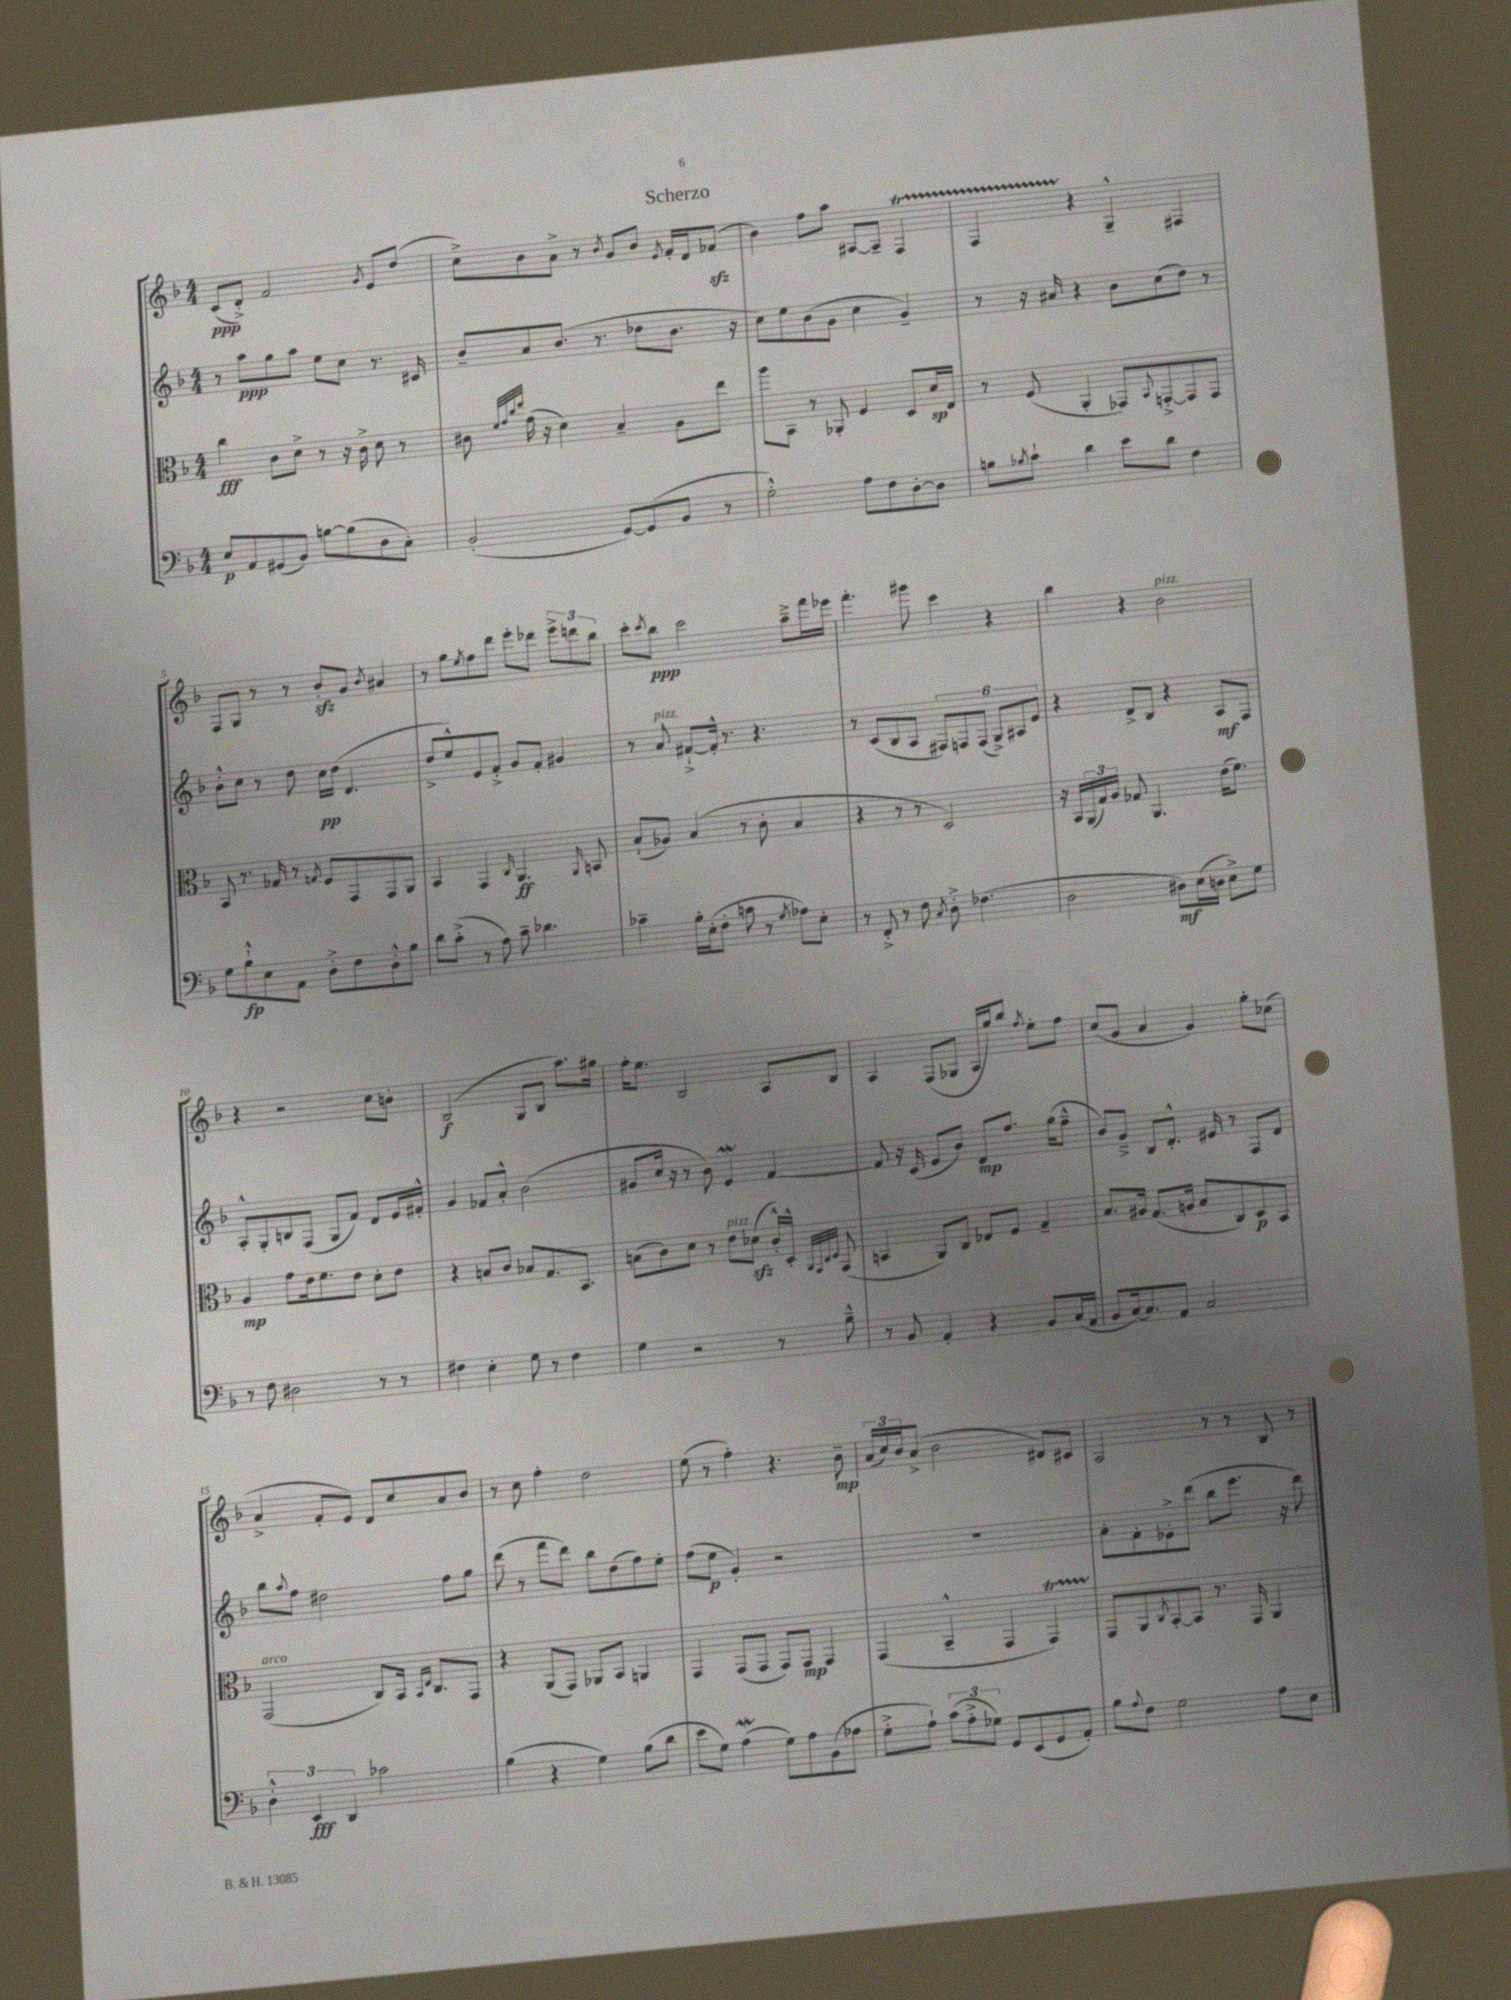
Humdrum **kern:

**kern	**kern	**kern	**kern
*staff4	*staff3	*staff2	*staff1
*clefF4	*clefC3	*clefG2	*clefG2
*k[b-]	*k[b-]	*k[b-]	*k[b-]
*M4/4	*M4/4	*M4/4	*M4/4
8E	4cc	8r	(8c
8AA	.	8aa	8d'^)
(8GG#	8c	8gg	2f
8BB-)	8d^	8aa	.
[8B	8r	8ee	.
(8B]	16r	8cc	.
.	16c^	.	.
.	.	.	8qg
8D	8d	8.r	8e
8C')	8r	.	(8dd
.	.	16c#	.
=	=	=	=
(2BB-'	8c#	8b-~	8cc^)
.	32qqf	.	.
.	32qqg	.	.
.	32qqcc	.	.
.	32qqee	.	.
.	(16g	8a	8b-
.	16r	.	.
.	4d)	(8.b-	8a^
.	.	.	8r
.	.	8.r	.
.	.	.	8qb-
[8GG)	4B-~	.	8g
(8GG]	.	8dd-	8b-
.	.	.	8qe
8BB-	8A	8.b-	16f'
.	.	.	16d
8r	8ee	.	(8f-
.	.	16r	.
=	=	=	=
2G'^^)	8aa	8cc)	4b-)
.	8BB-	8ee	.
.	8r	(8b-	8ff
.	8AA-'	8g	8aa
8A	4F	4cc	[8A#
8F	.	.	8A#~]
[8D'	8D	4g~)	4F
8D]	16d	.	.
.	16E	.	.
=	=	=	=
8B	8r	8r	4F
8qB-	.	.	.
8c`	(8F	16r	.
.	.	16a#	.
4d	4AA'	4r	4r
8e	8GG-)	8b-	4G~^^
.	8qqBB-	.	.
8d	[8GG'^	(8cc	.
4F	8GG]	8dd)	4F#
.	8GG	8r	.
=	=	=	=
8G	8BB-	8b-'^^	8F
8B-`^^	8.r	8cc	8G
8E	.	8r	8r
.	16G-	.	.
8AA	8r	8dd	8r
.	8qG	.	.
8D'^	8F	16cc	8b-'
.	.	(16dd	.
8F	8GG	4.d	8g
.	.	.	8qb-
8D'^^	8GG	.	4a#
8B-	8AA	.	.
=	=	=	=
8d	4BB-	8dd^	8r
(8c'^	.	8ee^^)	8gg
.	.	.	8qee
8r	4GG	8e	8ff
8A)	.	8f'^	8ddd
.	16qqC	.	.
8c~	4.AA	8g	8eee'
4.d-	.	8f'	8ddd-
.	.	4g#	12eee^
.	.	.	12ddd
.	16qqAA	.	.
.	8BB	.	.
.	.	.	12bb-
=	=	=	=
4c-~	(8B-`	8r	8ccc'
.	.	.	8qccc
.	8A-)	8a	8bb-
16B-'	(4B-	[8f#`^	2ccc
(16E'	.	.	.
8F'	.	16f#'^^]	.
.	.	8.r	.
8c	8r	.	.
8r	8c'	4.r	.
8qG	.	.	.
8A-)	4B-	.	8aa~^
8E'	.	.	16fff
.	.	.	16eee-
=	=	=	=
8r	4r	8r	4.fff'
8FF'^	.	(8c	.
8r	8r	8B-	.
8F	8r	8A	8ggg#
8qC	.	.	.
8D'^	2D)	12F#)	4ccc
.	.	12F	.
(4.F-	.	.	.
.	.	(12F	.
.	.	12G^)	4r
.	.	12A#	.
.	.	12e	.
=	=	=	=
2D	16r	4r	4bb-
.	16BB-	.	.
.	(24AA	.	.
.	24G)	.	.
.	24A	.	.
.	8G-	8d^	4r
.	4.AA	8B-	.
8D#)	.	4r	2b-
(16E	.	.	.
16D	.	.	.
8E^)	(16e	8A	.
.	8.f)	.	.
8G	.	8F	.
=	=	=	=
8r	4A	8A'^^	4r
8F	.	8G'	.
2D#	8g	8B	2r
.	16e	(8F	.
.	8.f	.	.
.	.	8G	.
.	8e	8f)	.
8r	8d'	8d	8cc
8r	8e	16e	8b'
.	.	16f#'^^	.
=	=	=	=
4F#	4r	4g	(2B-
4E'	8B	8f-	.
.	8c	8a'^^	.
8G	8B-	(2b-	8G
8r	8.G	.	8B-
4F#	.	.	8.aa)
.	8.BB-	.	.
.	.	.	16gg#
=	=	=	=
4G	(8B	8g#	16ff'
.	.	.	8.ee
.	8c)	16cc	.
.	.	16r	.
2r	8d	8r	2B-
.	8r	8b-)	.
.	8e	4e	.
.	(8d-	.	.
8r	16c'^^)	[4f	8A
.	16D'^^	.	.
.	32qqAA	.	.
.	32qqGG	.	.
.	32qqC	.	.
.	32qqD	.	.
8B-~^^	(8GG	.	8B-
=	=	=	=
8r	4BB	8f]	4A
8BB-	.	16r	.
.	.	(16c	.
4AA'	8AA)	8e	(8F
.	8C	8b-)	8G-
4r	8E-	8d	16A
.	.	.	16gg)
.	8F	8.ff	8bb-
.	.	.	8qff
8BB-	4G~	.	8ee'
.	.	(16gg	.
(16C	.	8ff~^^	8ff
16AA	.	.	.
=	=	=	=
8BB-	8.B-	8b-)	(8cc
[16C)	.	8g~^	8g
8.C]	16A#	.	.
.	(8.G	8B-	4a
8AA	.	8.d'^^	.
.	16A	.	.
2C	8B-	.	4g)
.	.	16e#	.
.	8C)	8r	.
.	8D	8F	8gg'
.	8BB-	8d	(8cc-
=	=	=	=
6D'^^	(2GG	8bb-	4a^
.	.	8qqaa	.
.	.	8ff	.
6EE	.	.	.
.	.	2dd#	8f'
6DD	.	.	.
.	.	.	8e)
2c-	8C)	.	8d
.	16BB-	.	8cc
.	16qqBB-	.	.
.	16qqE	.	.
.	8.C	.	.
.	.	8ff	8a
.	8GG	8gg	8b-
=	=	=	=
(4B-	4r	(8ddd	8r
.	.	8r	8cc
4r	(8AA	8fff	4ff'
.	8GG)	8ddd)	.
4G)	8AA-	8bb-	2dd
.	8BB-	(8dd	.
(8B-	4AA	8ff)	.
8d	.	8ee'	.
=	=	=	=
8e	4GG	(8ff	(8ee
8G)	.	8ee	8r
(4A	(8GG	4g')	4ff')
.	8GG	.	.
8G)	8GG)	2r	4.r
8A	8GG	.	.
(8BB-	4GG	.	.
8A-	.	.	8b-~
=	=	=	=
8G'^	(4GG	1r	(24a
.	.	.	24cc)
.	.	.	24b-
8A`)	.	.	(8a^
(12c	4BB-~^^	.	2b-
12A'^	.	.	.
12G-)	.	.	.
8GG	4GG	.	.
(8EE	.	.	.
8GG	4GG)	.	8d#)
8AA')	.	.	8c#
=	=	=	=
8B-	8GG	8a'	2A
8qqA	.	.	.
8F	8AA	8f'	.
.	8qC	.	.
2G	[8BB-'	8e-'^	.
.	8BB-]	(8ddd	.
.	8.r	8bb-	8r
.	.	8.eee	8r
.	16GG	.	.
8A	4AA	.	8B-
.	.	16r	.
8E	.	8ddd)	8r
==	==	==	==
*-	*-	*-	*-
